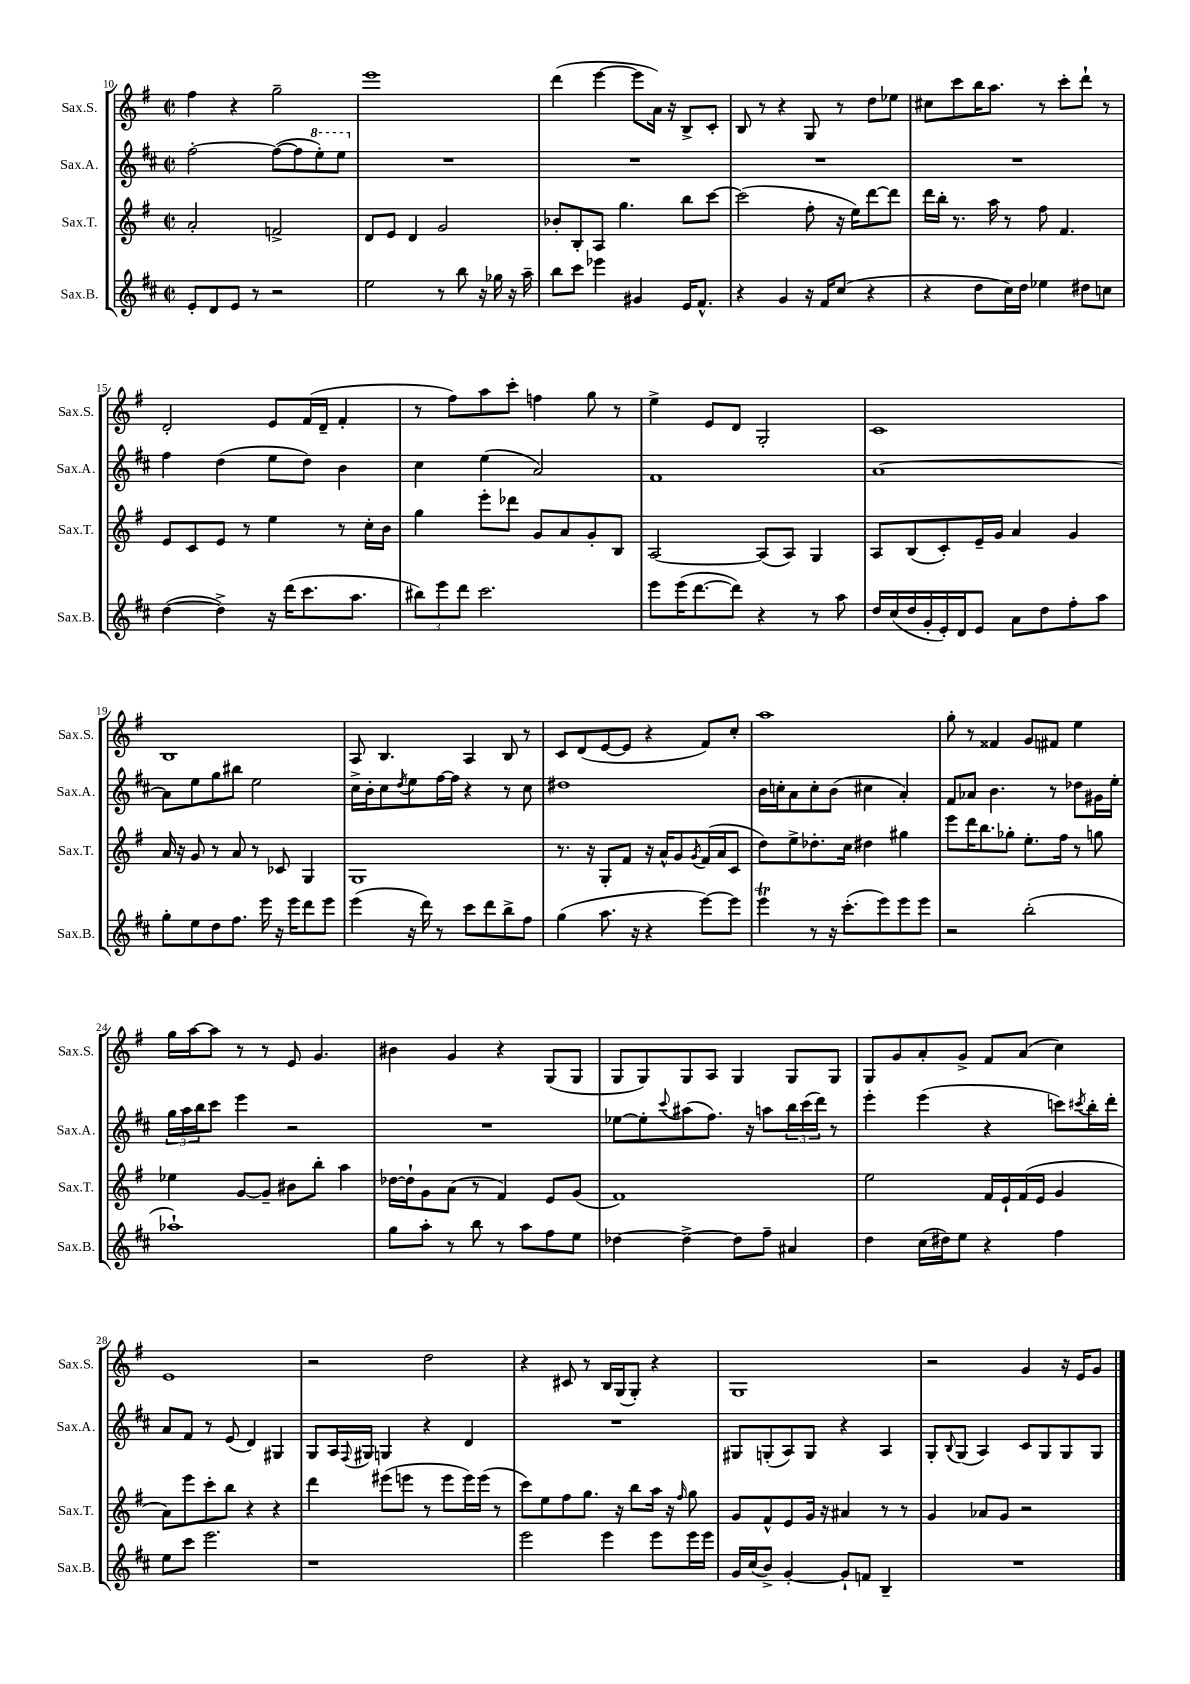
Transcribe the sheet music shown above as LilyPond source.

<<
\new StaffGroup <<
\new Staff = "s0" \with { instrumentName = "Sax.S." shortInstrumentName = "Sax.S." } {
    \clef treble \key g \major \defaultTimeSignature \time 2/2
    fis''4 r4 g''2-- |
    e'''1 |
    d'''4( e'''4~ e'''8 a'16) r16 b8-> c'8-. |
    b8 r8 r4 g8 r8 d''8 ees''8 |
    cis''8 c'''8 b''16 a''8. r8 c'''8-. d'''8-! r8 |
    d'2-. e'8 fis'16( d'16-- fis'4-. |
    r8 fis''8) a''8 c'''8-. f''4 g''8 r8 |
    e''4-> e'8 d'8 g2-. |
    c'1 |
    b1 |
    a8 b4. a4 b8 r8 |
    c'8 d'8( e'8~ e'8 r4 fis'8) c''8-. |
    a''1 |
    g''8-. r8 fisis'4 g'8 fis'8 e''4 |
    g''16 a''16~ a''8 r8 r8 e'8 g'4. |
    bis'4 g'4 r4 g8( g8 |
    g8 g8) g8 a8 g4 g8 g8 |
    g8 g'8 a'8-. g'8-> fis'8 a'8( c''4) |
    e'1 |
    r2 d''2 |
    r4 cis'8 r8 b16 g16( g8-.) r4 |
    g1 |
    r2 g'4 r16 e'16 g'8 \bar "|." |
}
\new Staff = "s1" \with { instrumentName = "Sax.A." shortInstrumentName = "Sax.A." } {
    \clef treble \key d \major \defaultTimeSignature \time 2/2
    fis''2~-. fis''8~( fis''8 \ottava #1 e'''8-.) e'''8 \ottava #0 |
    R1 |
    R1 |
    R1 |
    R1 |
    fis''4 d''4( e''8 d''8) b'4 |
    cis''4 e''4( a'2) |
    fis'1 |
    a'1~ |
    a'8 e''8 g''8 bis''8 e''2 |
    cis''16-> b'16-. cis''8 \acciaccatura { d''8 } e''8 fis''16~ fis''16 r4 r8 cis''8 |
    dis''1 |
    b'16 c''16-. a'8 c''8-. b'8( cis''4 a'4-.) |
    fis'8 aes'8 b'4. r8 des''8 gis'16 e''16-. |
    \tuplet 3/2 { g''16 a''16 b''16 } cis'''8 e'''4 r2 |
    R1 |
    ees''8~ ees''8-. \appoggiatura { cis'''8 } ais''8( fis''8.) r16 a''8 \tuplet 3/2 { b''16 cis'''16( d'''16) } r8 |
    e'''4-. e'''4( r4 c'''8) \acciaccatura { cis'''8 } b''16-. d'''16-. |
    a'8 fis'8 r8 e'8( d'4) gis4 |
    g8 a16 \appoggiatura { fis8 } gis16 g4 r4 d'4 |
    R1 |
    gis8 g8-.( a8) g8 r4 a4 |
    g8-. \appoggiatura { b8 } g8( a4) cis'8 g8 g8 g8 \bar "|." |
}
\new Staff = "s2" \with { instrumentName = "Sax.T." shortInstrumentName = "Sax.T." } {
    \clef treble \key g \major \defaultTimeSignature \time 2/2
    a'2-. f'2-> |
    d'8 e'8 d'4 g'2 |
    bes'8-. b8-. a8 g''4. b''8 c'''8~ |
    c'''2( fis''8-. r16 e''16) d'''8~ d'''8 |
    d'''16 b''16-. r8. a''16 r8 fis''8 fis'4. |
    e'8 c'8 e'8 r8 e''4 r8 c''16-. b'16 |
    g''4 e'''8-. des'''8 g'8 a'8 g'8-. b8 |
    a2~ a8( a8) g4 |
    a8 b8( c'8-.) e'16-- g'16 a'4 g'4 |
    a'16 r16 g'8 r8 a'8 r8 ces'8 g4 |
    g1 |
    r8. r16 g8-. fis'8 r16 a'16-^ g'8 \acciaccatura { g'8 } fis'16( a'16 c'8 |
    d''8) e''8-> des''8.-. c''16 dis''4 gis''4 |
    e'''8 d'''16 b''8. ges''8-. e''8.-. fis''16 r8 g''8 |
    ees''4 g'8~ g'8-- bis'8 b''8-. a''4 |
    des''16~ des''16-! g'8 a'8( r8 fis'4) e'8 g'8( |
    fis'1) |
    e''2 fis'16 e'16-! fis'16( e'16 g'4 |
    a'8) e'''8 c'''8-. b''8 r4 r4 |
    d'''4 eis'''8( e'''8 r8 e'''8 e'''16) e'''16( r8 |
    c'''8) e''8 fis''8 g''8. r16 b''8 a''16 r16 \grace { fis''16 } g''8 |
    g'8 fis'8-^ e'8 g'16 r16 ais'4 r8 r8 |
    g'4 aes'8 g'8 r2 \bar "|." |
}
\new Staff = "s3" \with { instrumentName = "Sax.B." shortInstrumentName = "Sax.B." } {
    \clef treble \key d \major \defaultTimeSignature \time 2/2
    e'8-. d'8 e'8 r8 r2 |
    e''2 r8 b''8 r16 ges''16 r16 a''16-- |
    b''8 cis'''8 ees'''4 gis'4 e'16 fis'8.-^ |
    r4 g'4 r16 fis'16 cis''8( r4 |
    r4 d''8 cis''16) d''16 ees''4 dis''8 c''8 |
    d''4~( d''4->) r16 d'''16( cis'''8. a''8. |
    \tuplet 3/2 { bis''8) e'''8 d'''8 } cis'''2. |
    e'''8 e'''16( d'''8.~ d'''8) r4 r8 a''8 |
    d''16 cis''16( d''16 g'16-. e'16-.) d'16 e'8 a'8 d''8 fis''8-. a''8 |
    g''8-. e''8 d''8 fis''8. e'''16 r16 e'''16 d'''8 e'''8 |
    e'''4( r16 d'''16) r8 cis'''8 d'''8 b''8-> fis''8 |
    g''4( a''8. r16 r4 e'''8~) e'''8 |
    e'''4\trill r8 r16 cis'''8.-.( e'''8) e'''8 e'''8 |
    r2 b''2-.( |
    aes''1-!) |
    g''8 a''8-. r8 b''8 r8 a''8 fis''8 e''8 |
    des''4~ des''4~-> des''8 fis''8-- ais'4 |
    d''4 cis''16( dis''16) e''8 r4 fis''4 |
    e''8 cis'''8 e'''2. |
    r1 |
    e'''2 e'''4 e'''8 e'''16 e'''16 |
    g'16 cis''16( b'8->) g'4~-. g'8-! f'8 b4-- |
    R1 \bar "|." |
}
>>
>>
\layout { \context { \Score currentBarNumber = #10 } }
